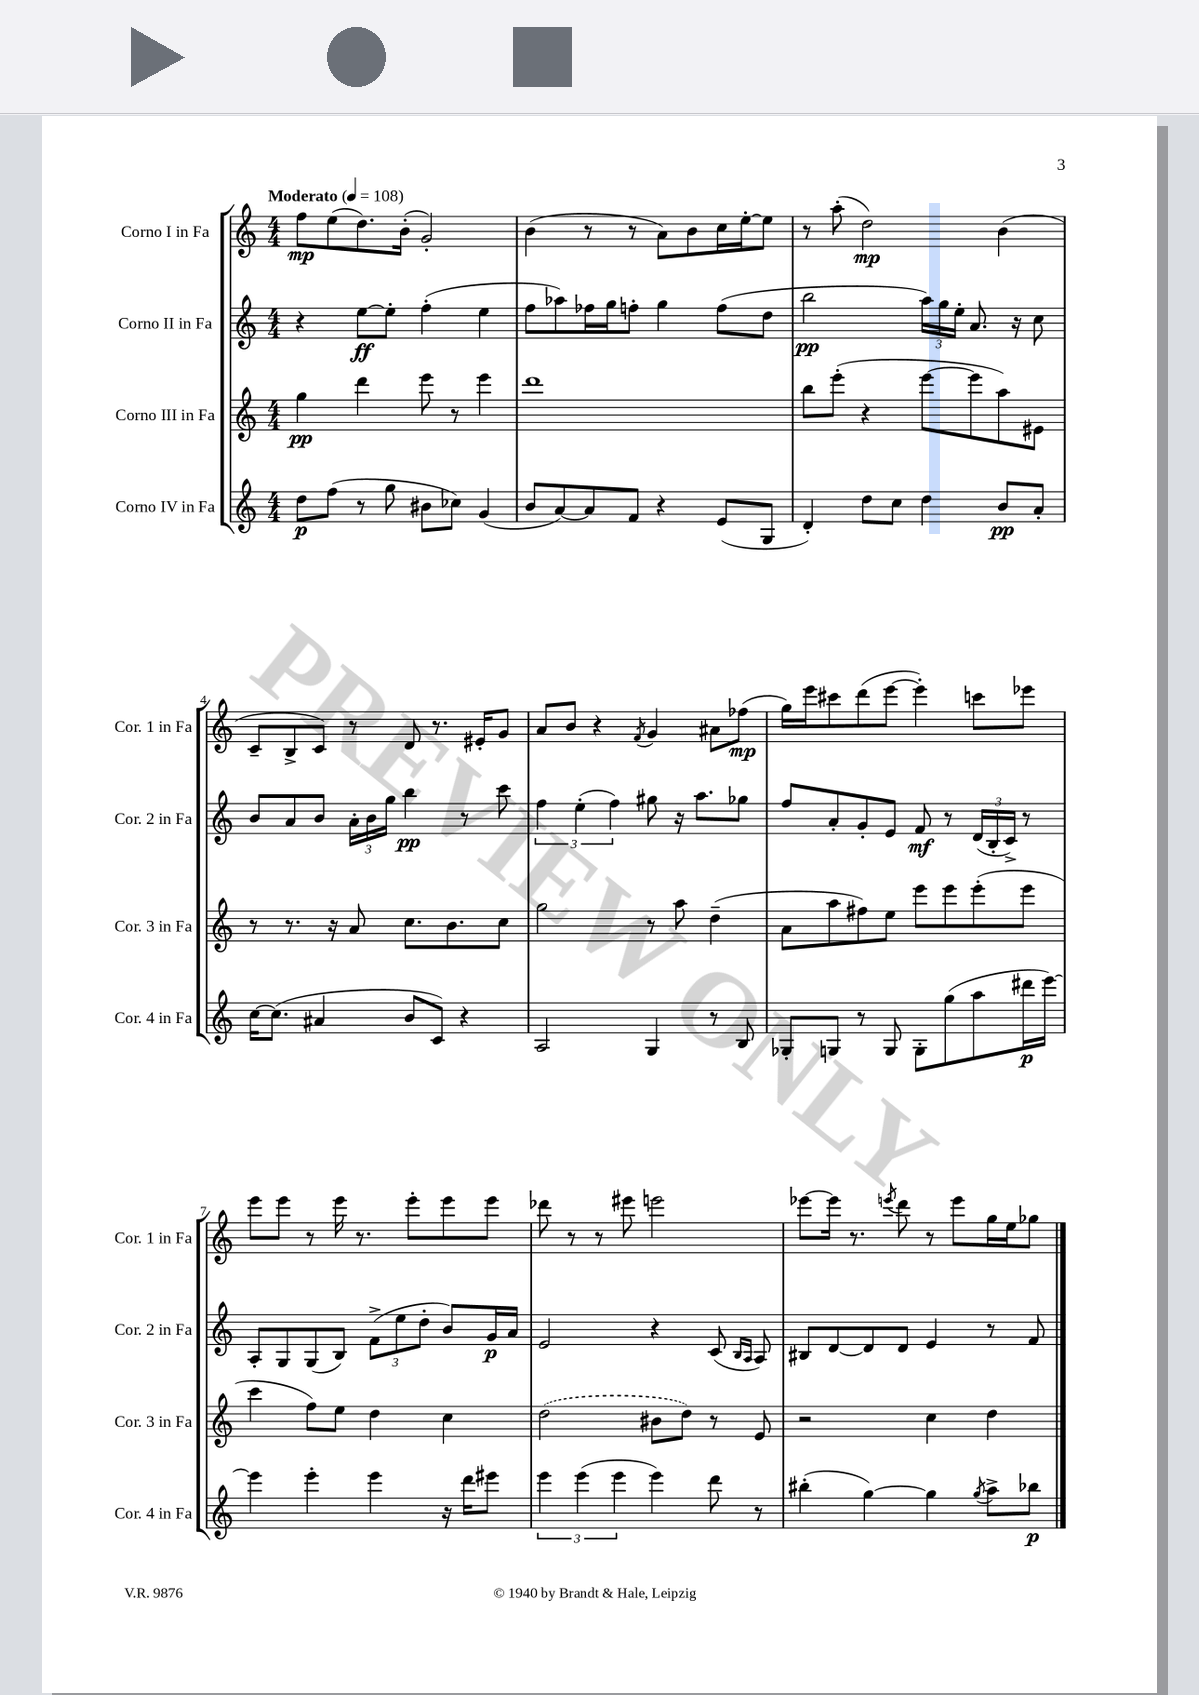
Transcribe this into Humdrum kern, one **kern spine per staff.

**kern	**kern	**kern	**kern
*staff4	*staff3	*staff2	*staff1
*clefG2	*clefG2	*clefG2	*clefG2
*k[]	*k[]	*k[]	*k[]
*M4/4	*M4/4	*M4/4	*M4/4
*MM108	*MM108	*MM108	*MM108
8dd\L	4gg\	4r	8ff\L
(8ff\J	.	.	(8ee\
8r	4ddd\	[8ee\L	8.dd\)
8gg\	.	8ee'\]J	.
.	.	.	(16b'\Jk
8b#\L	8eee\	(4ff'\	2g'/)
8cc-\J)	8r	.	.
(4g/	4eee\	4ee\	.
=	=	=	=
8b/L	1ddd	8ff\L	(4b\
[8a/)	.	8aa-\)	.
8a/]	.	16ff-\L	8r
.	.	16gg\J	.
8f/J	.	8ff'\J	8r
4r	.	4gg\	8a\L)
.	.	.	8b\
(8e/L	.	(8ff\L	16cc\L
.	.	.	[16ee'\J
8G/J	.	8dd\J	8ee\]J
=	=	=	=
4d'/)	8bb\L	2bb\	8r
.	(8eee'\J	.	(8aa'\
8dd\L	4r	.	2dd\)
8cc\J	.	.	.
4dd\	[8eee\L	24aa\LL)	.
.	.	24gg\	.
.	.	24ee'\JJ	.
.	8eee\]	8.a/	.
8b/L	8aa\)	.	(4b\
.	.	16r	.
8a'/J	8e#\J	8cc\	.
=	=	=	=
[16cc\LK	8r	8b/L	8c~/L
(8.cc\]J	.	.	.
.	8.r	8a/	8B^/
4a#/	.	8b/J	8c/J)
.	16r	.	.
.	8a/	24a'\LL	8r
.	.	24b\	.
.	.	24gg\JJ	.
8b/L	8.cc\L	4bb\	8d/
8c/J)	.	.	8.r
.	8.b\	.	.
4r	.	8r	.
.	.	.	16e#'/LK
.	8cc\J	8ccc\	8g/J
=	=	=	=
2A/	2gg\	6ff\	8a/L
.	.	.	8b/J
.	.	(6ee'\	.
.	.	.	4r
.	.	6ff\)	.
.	.	.	8qf/
4G/	8r	8gg#\	4g/
.	8aa\	16r	.
.	.	8.aa\L	.
8r	(4dd~\	.	8a#\L
8B/	.	8gg-\J	(8ff-\J
=	=	=	=
8G-'/L	8a\L	8ff/L	16gg\LL)
.	.	.	16eee\J
8G/J	8aa\	8a'/	8ccc#\
8r	8ff#\)	8g'/	(8ddd\
8G/	8ee\J	8e/J	[8eee\J
8G'\L	8eee\L	8f/	4eee'\])
(8gg\	8eee\	8r	.
8aa\	(8eee'\	(24d/LL	8ccc\L
.	.	24B'/	.
.	.	24c^/JJ)	.
16ddd#\L	8eee\J	8r	8eee-\J
[16eee\JJ)	.	.	.
=	=	=	=
4eee\]	4ccc\	8A'/L	8eee\L
.	.	8G/	8eee\J
4eee'\	8ff\L)	(8G/	8r
.	8ee\J	8B/J)	16eee\
.	.	.	8.r
4eee\	4dd\	(12f^\L	.
.	.	12ee\	.
.	.	.	8eee'\L
.	.	12dd'\J	.
16r	4cc\	8b/L)	8eee\
16ddd\LK	.	.	.
8eee#\J	.	16g/L	8eee\J
.	.	16a/JJ	.
=	=	=	=
6eee\	(2dd\	2e/	8ddd-\
.	.	.	8r
(6eee\	.	.	.
.	.	.	8r
6eee\	.	.	.
.	.	.	8eee#\
4eee\)	8b#\L	4r	2eee\
.	8dd\J)	.	.
8ddd\	8r	(8c/	.
.	.	16qqB/LL	.
.	.	16qqA/JJ	.
8r	8e/	8A/)	.
=	=	=	=
(4bb#'\	2r	8B#/L	[8eee-\L
.	.	[8d/	16eee-\]Jk
.	.	.	8.r
[4gg\)	.	8d/]	.
.	.	.	8qeee/
.	.	8d/J	8ddd\
4gg\]	4cc\	4e/	8r
.	.	.	8eee\L
8qgg/	.	.	.
8aa^\L	4dd\	8r	16gg\L
.	.	.	16ee\J
8bb-\J	.	8f/	8gg-\J
==	==	==	==
*-	*-	*-	*-
